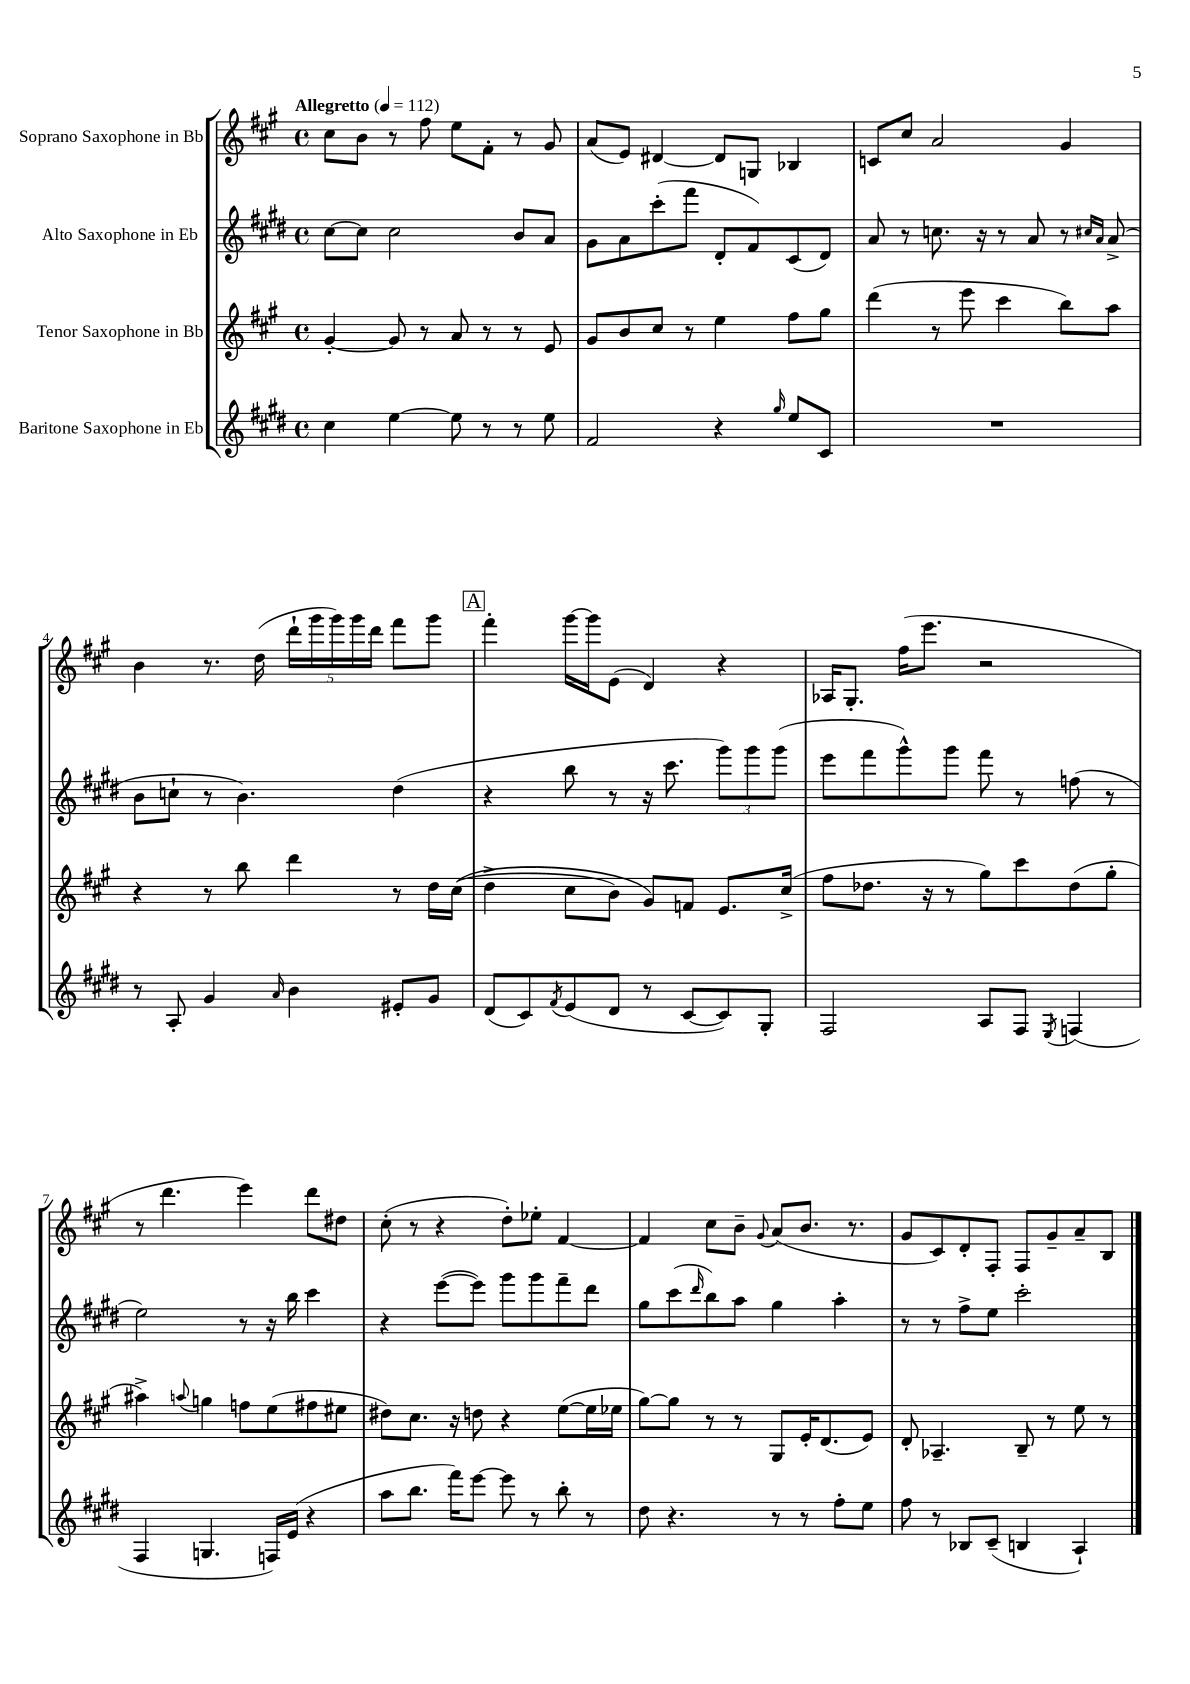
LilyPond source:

<<
\new StaffGroup <<
\new Staff = "s0" \with { instrumentName = "Soprano Saxophone in Bb" } {
    \clef treble \key a \major \defaultTimeSignature \time 4/4 \tempo "Allegretto" 4 = 112
    cis''8 b'8 r8 fis''8 e''8 fis'8-. r8 gis'8 |
    a'8( e'8) dis'4~ dis'8 g8 bes4 |
    c'8 cis''8 a'2 gis'4 |
    b'4 r8. d''16( \tuplet 5/4 { d'''16-! gis'''16 gis'''16) gis'''16 d'''16 } fis'''8 gis'''8 |
    \mark \markup { \box "A" } fis'''4-. gis'''16~ gis'''16 e'8( d'4) r4 |
    aes16 gis8.-. fis''16( e'''8. r2 |
    r8 d'''4. e'''4) d'''8 dis''8 |
    cis''8-.( r8 r4 d''8-.) ees''8-. fis'4~ |
    fis'4 cis''8 b'8-- \appoggiatura { gis'8 } a'8( b'8. r8. |
    gis'8 cis'8) d'8-. fis8-. fis8 gis'8-- a'8-- b8 \bar "|." |
}
\new Staff = "s1" \with { instrumentName = "Alto Saxophone in Eb" } {
    \clef treble \key e \major \defaultTimeSignature \time 4/4
    cis''8~ cis''8 cis''2 b'8 a'8 |
    gis'8 a'8 cis'''8-.( fis'''8 dis'8-. fis'8) cis'8( dis'8) |
    a'8 r8 c''8. r16 r8 a'8 r8 \grace { cis''16 a'16 } a'8->( |
    b'8 c''8-! r8 b'4.) dis''4( |
    \mark \markup { \box "A" } r4 b''8 r8 r16 cis'''8. \tuplet 3/2 { gis'''8) gis'''8 gis'''8( } |
    e'''8 fis'''8 gis'''8-^) gis'''8 fis'''8 r8 f''8( r8 |
    e''2) r8 r16 b''16 cis'''4 |
    r4 e'''8~( e'''8) gis'''8 gis'''8 fis'''8-- dis'''8 |
    gis''8 cis'''8( \grace { dis'''16 } b''8) a''8 gis''4 a''4-. |
    r8 r8 fis''8-> e''8 cis'''2-. \bar "|." |
}
\new Staff = "s2" \with { instrumentName = "Tenor Saxophone in Bb" } {
    \clef treble \key a \major \defaultTimeSignature \time 4/4
    gis'4~-. gis'8 r8 a'8 r8 r8 e'8 |
    gis'8 b'8 cis''8 r8 e''4 fis''8 gis''8 |
    d'''4( r8 e'''8 cis'''4 b''8) a''8 |
    r4 r8 b''8 d'''4 r8 d''16 cis''16(\( |
    \mark \markup { \box "A" } d''4-> cis''8 b'8) gis'8\) f'8 e'8. cis''16->( |
    fis''8 des''8. r16 r8 gis''8) cis'''8 des''8( gis''8-. |
    ais''4->) \appoggiatura { a''8 } g''4 f''8 e''8( fis''8 eis''8 |
    dis''8) cis''8. r16 d''8 r4 e''8~( e''16 ees''16 |
    gis''8~) gis''8 r8 r8 gis8 e'16-. d'8.( e'8) |
    d'8-. aes4.-- b8-- r8 e''8 r8 \bar "|." |
}
\new Staff = "s3" \with { instrumentName = "Baritone Saxophone in Eb" } {
    \clef treble \key e \major \defaultTimeSignature \time 4/4
    cis''4 e''4~ e''8 r8 r8 e''8 |
    fis'2 r4 \grace { gis''16 } e''8 cis'8 |
    R1 |
    r8 a8-. gis'4 \grace { a'16 } b'4 eis'8-. gis'8 |
    \mark \markup { \box "A" } dis'8( cis'8) \acciaccatura { fis'8 } e'8( dis'8 r8 cis'8~ cis'8) gis8-. |
    fis2 a8 fis8 \acciaccatura { e8 } f4( |
    fis4 g4. f16) e'16( r4 |
    a''8 b''8. fis'''16) e'''8~ e'''8 r8 b''8-. r8 |
    dis''8 r4. r8 r8 fis''8-. e''8 |
    fis''8 r8 bes8 cis'8--( b4 a4-!) \bar "|." |
}
>>
>>
